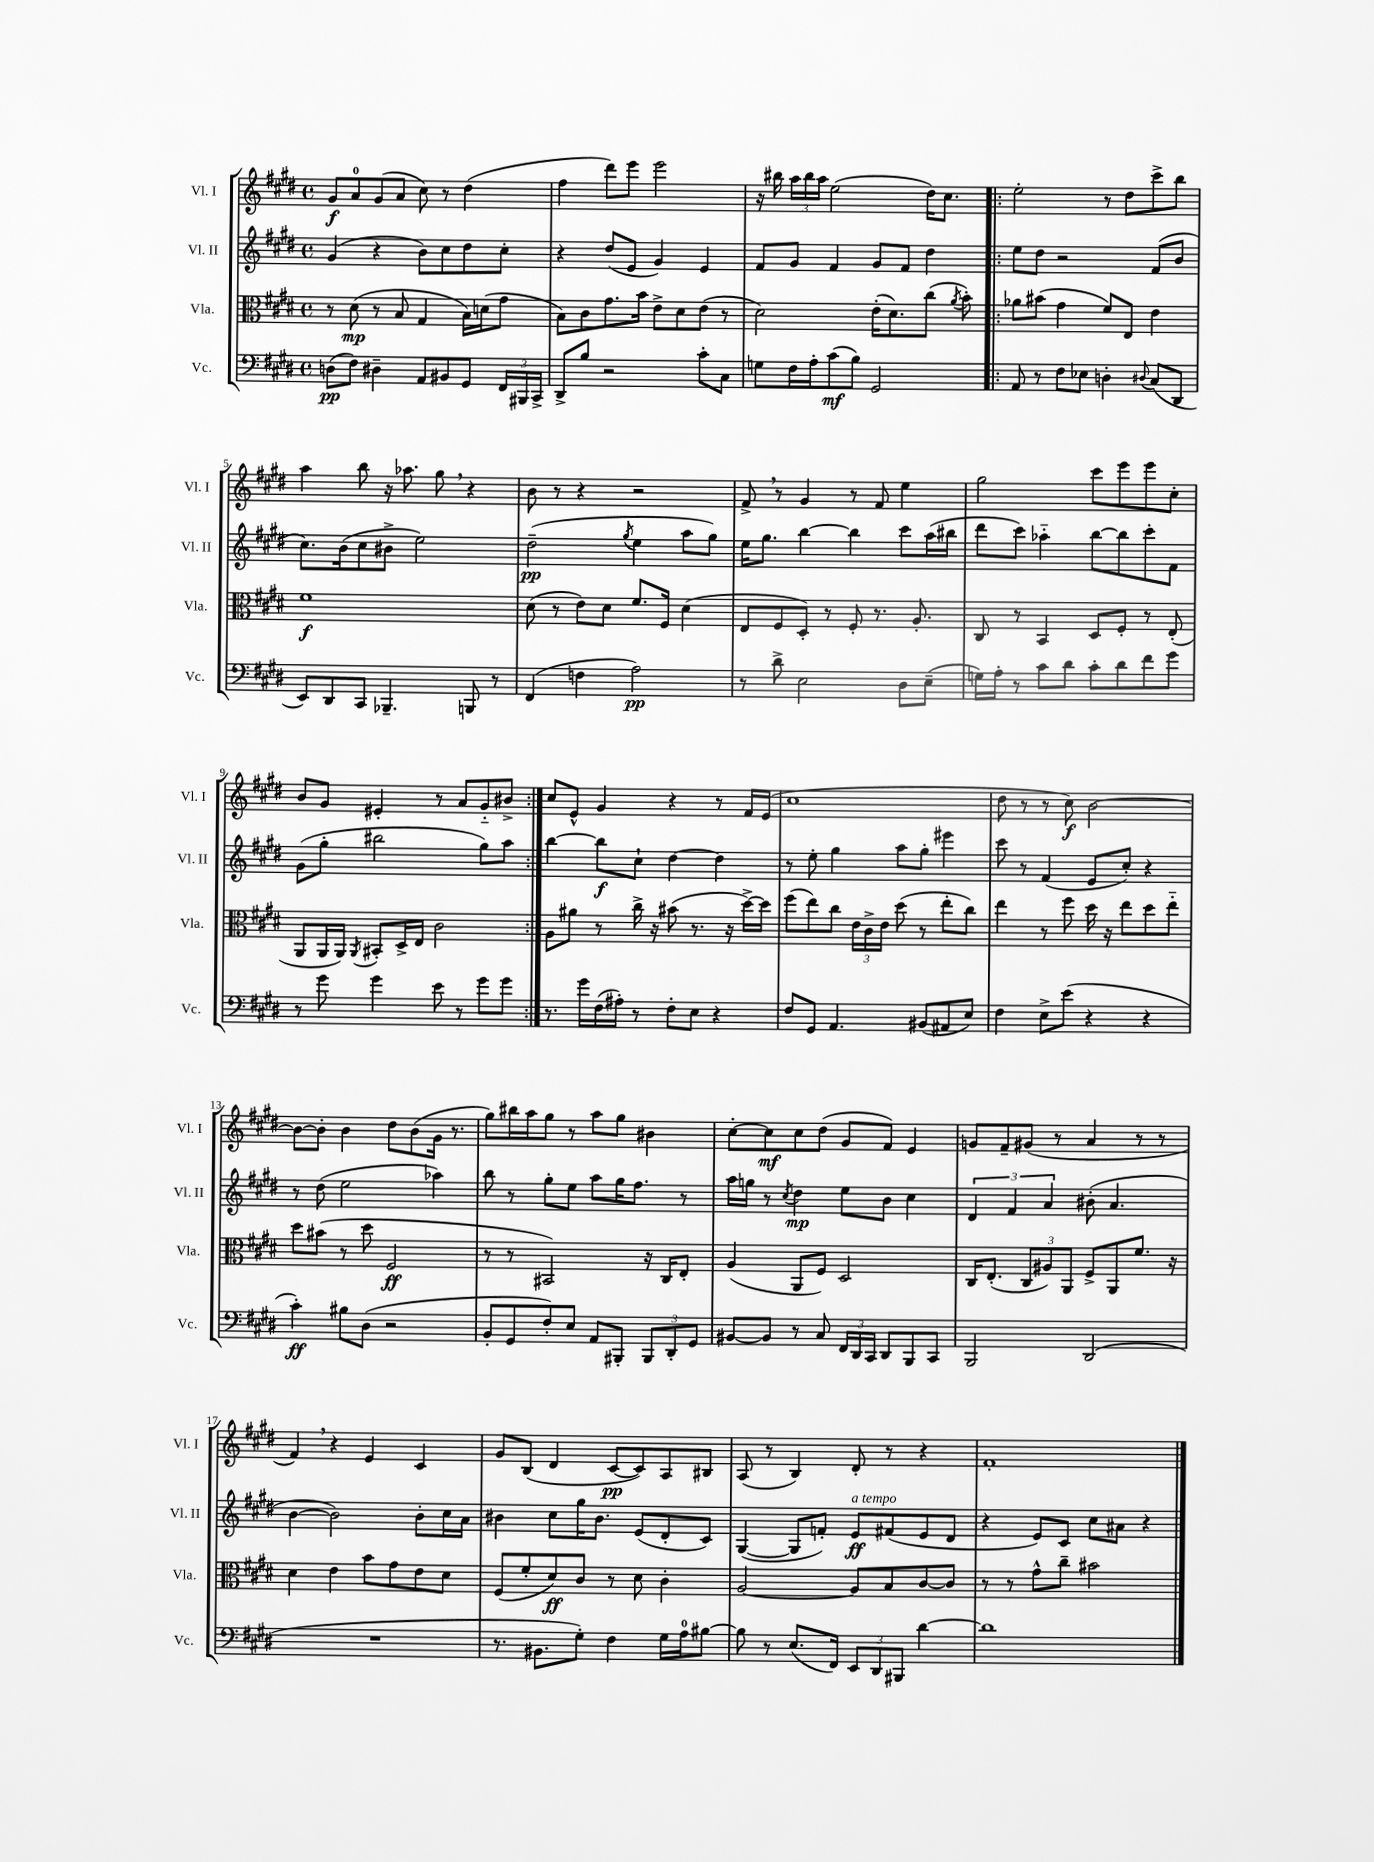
<<
\new StaffGroup <<
\new Staff = "s0" \with { instrumentName = "Vl. I" shortInstrumentName = "Vl. I" } {
    \clef treble \key e \major \defaultTimeSignature \time 4/4
    \autoBeamOff gis'8[\f a'8-0 gis'8( a'8] cis''8) r8 dis''4( |
    fis''4 dis'''8[) e'''8] e'''2 |
    r16 bis''16 \tuplet 3/2 { a''16[ bis''16 a''16] } e''2( dis''16[) cis''8.] |
    \repeat volta 2 { e''2-. r8 dis''8[ cis'''8-> b''8] |
    a''4 b''8 r16 aes''8. gis''8 \breathe r4 |
    b'8 r8 r4 r2 |
    fis'8-> \breathe r8 gis'4 r8 fis'8 e''4 |
    gis''2 cis'''8[ e'''8 e'''8 cis''8]-. |
    b'8[ gis'8] eis'4-. r8 a'8[ gis'8-_ bis'8]-> | }
    cis''8[ e'8]-^ gis'4 r4 r8 fis'16[ e'16]( |
    cis''1 |
    dis''8 r8 r8 cis''8\f) b'2~ |
    b'8[~ b'8]-. b'4 dis''8[ b'8( gis'16] r8. |
    gis''8[) bis''16 a''16 gis''8] r8 a''8[ gis''8] bis'4 |
    cis''8[~-. cis''8\mf cis''8 dis''8]( gis'8[ fis'8]) e'4 |
    g'8[ fis'8-- gis'8]( r8 a'4 r8 r8 |
    fis'4) \breathe r4 e'4 cis'4 |
    gis'8[ b8]( dis'4 cis'8[~\pp cis'8) a8 bis8] |
    a8( r8 b4) dis'8-. r8 r4 |
    fis'1-. \bar "|." |
}
\new Staff = "s1" \with { instrumentName = "Vl. II" shortInstrumentName = "Vl. II" } {
    \clef treble \key e \major \defaultTimeSignature \time 4/4
    \autoBeamOff gis'4( r4 b'8[) cis''8 dis''8 cis''8]-. |
    r4 dis''8[( e'8] gis'4) e'4 |
    fis'8[ gis'8] fis'4 gis'8[ fis'8] dis''4 |
    \repeat volta 2 { e''8[ dis''8] r2 fis'8[( b'8] |
    cis''8.[) b'16( cis''8 bis'8]-> e''2) |
    dis''2--\pp( \acciaccatura { gis''8 } e''4 a''8[ gis''8]) |
    e''16[ gis''8.] b''4~ b''4 cis'''8[ a''16( bis''16] |
    dis'''8[ cis'''8]) aes''4-_ b''8[~ b''8 cis'''8-. fis'8] |
    gis'8[( gis''8]-. bis''2 gis''8[) a''8] | }
    b''4~ b''8[\f cis''8]-! dis''4~ dis''4 |
    r8 e''8-. gis''4 a''8[ gis''8]-. eis'''4 |
    cis'''8 r8 fis'4( e'8[ cis''8]-.) r4 |
    r8 dis''8( e''2 aes''4) |
    b''8 r8 gis''8[-. e''8] a''8[ gis''16 fis''8.] r8 |
    a''16[ g''16] r8 \acciaccatura { cis''8 } dis''4\mp e''8[ b'8] cis''4 |
    \tuplet 3/2 { dis'4 fis'4 a'4 } bis'8-.( a'4. |
    b'4~ b'2) b'8[-. cis''16 a'16] |
    bis'4 cis''8[ gis''16 bis'8.] e'8[( dis'8-. cis'8]) |
    gis4~( gis8[ f'8]-.) e'8[\ff^\markup { \italic "a tempo" } fis'8( e'8 dis'8] |
    r4 e'8[) cis'8] cis''8[ ais'8] r4 \bar "|." |
}
\new Staff = "s2" \with { instrumentName = "Vla." shortInstrumentName = "Vla." } {
    \clef alto \key e \major \defaultTimeSignature \time 4/4
    \autoBeamOff r8 dis'8\mp( r8 b8 gis4 b16[) d'16( gis'8] |
    b8[) cis'8 gis'8. b'16] e'8[-> dis'8 e'8]( r8 |
    dis'2) e'16[-.( dis'8.) cis''8]( \acciaccatura { a'8 } b'8-.) |
    \repeat volta 2 { aes'8[ bis'8]( gis'4 fis'8[) e8] e'4 |
    fis'1\f |
    dis'8( r8 e'8[) dis'8] fis'8.[ fis16] dis'4( |
    e8[ fis8 dis8]-.) r8 fis8-. r8. a8.-. |
    cis8 r8 b,4 dis8[ fis8]-. r8 e8-.( |
    a,8[ a,16 a,16]) \acciaccatura { a,8 } bis,8[-. dis16-> e16] cis'2 | }
    a8[ ais'8] r8 cis''16-> r16 bis'8( r8. r16 dis''16[~->) dis''16] |
    fis''8[( e''8) cis''8] \tuplet 3/2 { e'16[ cis'16-> e'16] } dis''8( r8 e''8[-. cis''8]) |
    e''4 r8 fis''8 dis''16 r16 e''8[ dis''8 e''8]-_ |
    dis''8[ bis'8]( r8 dis''8 fis2\ff |
    r8 r8 bis,2) r16 cis16[ e8]-. |
    a4( a,8[ fis8]) dis2 |
    cis16[ e8.]-.( \tuplet 3/2 { cis8[ ais8) a,8] } fis8[-> a,8 fis'8.] r16 |
    dis'4 e'4 b'8[ gis'8 e'8 dis'8] |
    fis8[( fis'8-. dis'8\ff) cis'8] r8 dis'8 cis'4-. |
    a2~ a8[ b8 cis'8~ cis'8] |
    r8 r8 gis'8[-^ cis''8]-- bis'2 \bar "|." |
}
\new Staff = "s3" \with { instrumentName = "Vc." shortInstrumentName = "Vc." } {
    \clef bass \key e \major \defaultTimeSignature \time 4/4
    \autoBeamOff d8[\pp( fis8]) dis4-- a,8[ bis,8 gis,8] \tuplet 3/2 { fis,16[ bis,,16 cis,16]-> } |
    dis,8[-> b8] r2 cis'8[-. cis8] |
    g8[ fis16 a16-. cis'8\mf( b8]) gis,2 |
    \repeat volta 2 { a,8 r8 fis8[ ees8] d4-. \appoggiatura { dis8 } cis8[( dis,8] |
    e,8[) dis,8 cis,8] bes,,4.-- b,,8 r8 |
    fis,4( f4 a2\pp) |
    r8 dis'8-> e2 dis8[ e8]--( |
    g16[) a16]-. r8 cis'8[ dis'8] cis'8[-. dis'8 fis'8 gis'8] |
    r8 gis'8 gis'4 e'8 r8 gis'8[ gis'8] | }
    r8. gis'16[ fis16( ais16]-.) r8 fis8[-. e8] r4 |
    fis8[ gis,8] a,4. bis,8[( ais,8 e8]) |
    fis4 e8[-> e'8]( r4 r4 |
    cis'4-.\ff) bis8[ dis8]( r2 |
    b,8[-. gis,8 fis8-.) e8] a,8[ bis,,8]-. \tuplet 3/2 { bis,,8[ dis,8-. gis,8] } |
    bis,8[~ bis,8] r8 cis8 \tuplet 3/2 { fis,16[ dis,16 cis,16] } dis,8[ b,,8 cis,8] |
    b,,2 dis,2( |
    R1 |
    r8. bis,8.[ gis8]-.) fis4 gis16[ a16-0 bis8]~ |
    bis8 r8 e8.[( fis,16]) \tuplet 3/2 { e,8[ dis,8 bis,,8] } dis'4~ |
    dis'1 \bar "|." |
}
>>
>>
